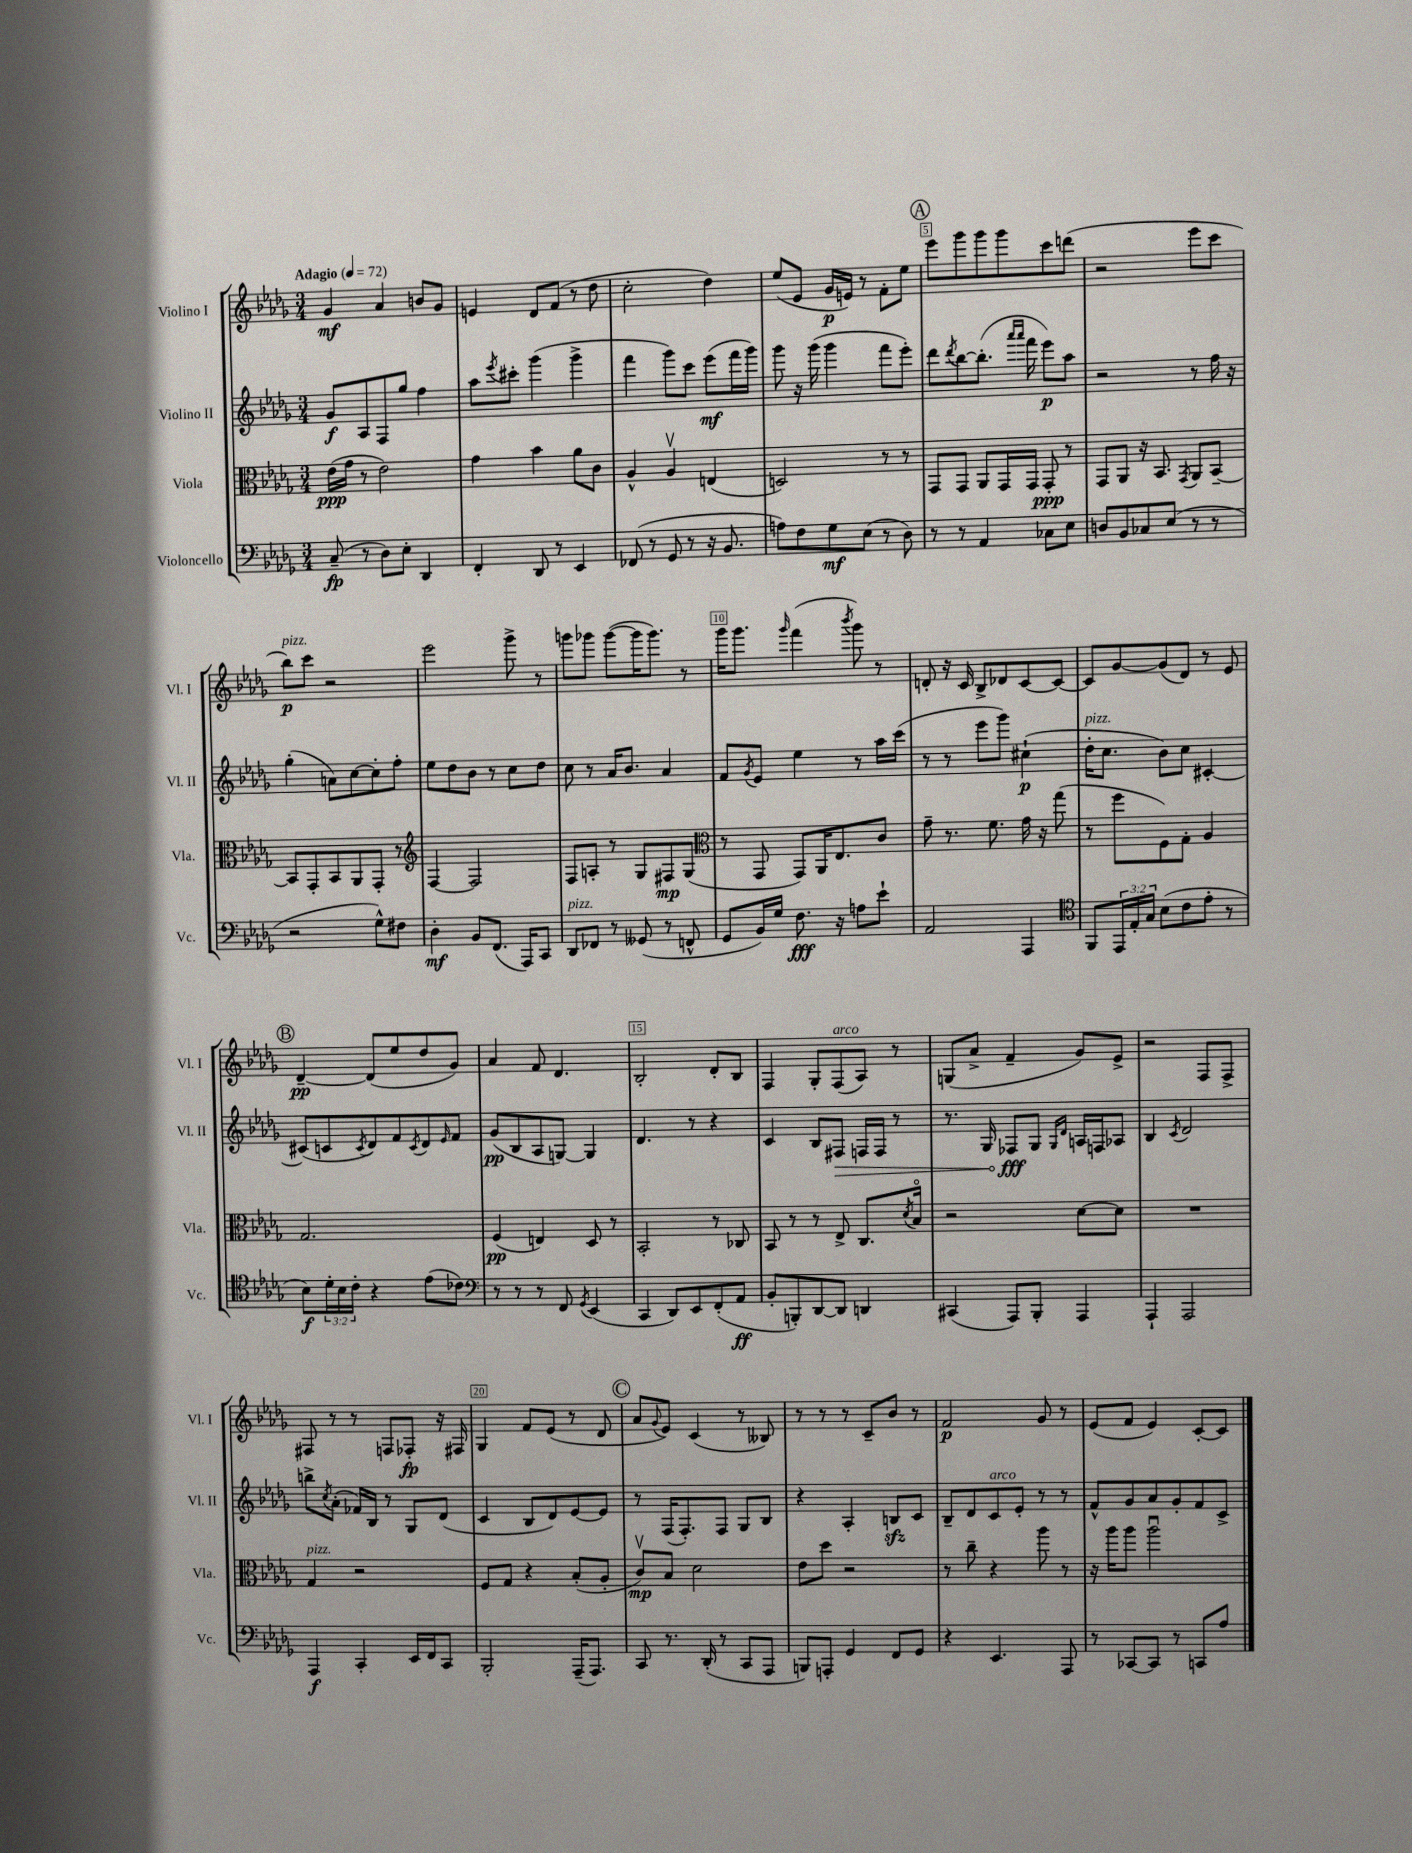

**kern	**kern	**kern	**kern
*staff4	*staff3	*staff2	*staff1
*clefF4	*clefC3	*clefG2	*clefG2
*k[b-e-a-d-g-]	*k[b-e-a-d-g-]	*k[b-e-a-d-g-]	*k[b-e-a-d-g-]
*M3/4	*M3/4	*M3/4	*M3/4
*MM72	*MM72	*MM72	*MM72
(8C~	(16e-	8g-	4g-
.	16g-	.	.
8r	8r	8A-	.
8D-)	2e-)	8F	4a-
8E-'	.	8gg-	.
4DD-	.	4ff	8b
.	.	.	8g-
=	=	=	=
4FF'	4g-	8aa-	4e
.	.	8qeee-	.
.	.	8ccc#'	.
8DD-	4b-	(4ggg-	8d-
8r	.	.	(8f
4EE-	8a-	4ggg-^	8r
.	8c	.	8dd-
=	=	=	=
(8FF-	4A-^^	4fff	2cc'
8r	.	.	.
8GG-	4A-v	8ggg-)	.
8r	.	8ccc	.
16r	(4E	(8eee-	4dd-)
8.BB-	.	.	.
.	.	16fff	.
.	.	16ggg-)	.
=	=	=	=
8A)	2D)	8ggg-	(8ee-
8F	.	16r	8e-
.	.	(16ggg-	.
8G-	.	4ggg-	16g-
.	.	.	16e)
(8E-	.	.	8r
8r	8r	8fff	8f'
8D-)	8r	8eee-')	8ee-
=	=	=	=
8r	8GG-	8ddd-	8eee-
.	.	8qddd-	.
8r	8GG-	[8bb-	8ggg-
4AA-	8AA-	(8.bb-']	8ggg-
.	16GG-	.	8ggg-
.	.	16qqaaa-	.
.	.	16qqaaa-	.
.	16GG-	16fff	.
8C-	8GG-'	8eee-)	8ccc
8E-	8r	8aa-	(8ddd
=	=	=	=
8D	8GG-	2r	2r
8BB-	8AA-	.	.
8C-	16r	.	.
.	8.BB-	.	.
(8E-	.	.	.
.	8qGG-	.	.
8r	8AA-	8r	8eee-
8r	[8BB-~	16ff	8ccc
.	.	16r	.
=	=	=	=
2r	8BB-]	(4gg-'	8bb-)
.	8GG-'	.	8ccc
.	8BB-	8a)	2r
.	8AA-	[8cc	.
8G-^^)	8GG-'	8cc']	.
8F#	8r	8ff'	.
=	=	=	=
*	*clefG2	*	*
4D-'	[4F	8ee-	2eee-
.	.	8dd-	.
8BB-	2F]	8b-	.
(8.FF	.	8r	.
.	.	8cc	8ggg-^
16AAA-)	.	.	.
8CC	.	8dd-	8r
=	=	=	=
8DD-	8F	8cc	8ggg
8FF-	8A'	8r	8ggg-
8r	8r	16a-	([8ggg-
.	.	8.b-	.
(8GG--	8G-	.	16ggg-]
.	.	.	8.ggg-)
8r	8F#	4a-	.
8FF^^	(8G-	.	8r
=	=	=	=
*	*clefC3	*	*
8GG-	8r	8f	16ggg-
.	.	.	8.ggg-
.	.	8qg-	.
16BB-)	8GG-	8e-	.
16G-	.	.	.
.	.	.	16qqggg-
8.F	8GG-)	4ee-	(4fff
.	16AA-	.	.
16r	8.E-	.	.
.	.	.	8qbbb-
8A	.	8r	8ggg-)
8e-`	8c	16aa-	8r
.	.	(16ccc	.
=	=	=	=
2AA-	8g-~	8r	8d'
.	8.r	8r	16r
.	.	.	16c
.	.	8eee-	8B-^
.	8.f	.	.
.	.	8ggg-)	8d-
4AAA-	16g-	(4cc#`	[8c
.	16r	.	.
.	(8gg-	.	8c_
=	=	=	=
*clefC4	*	*	*
8FF	8r	16dd-'	8c]
.	.	8.cc	.
24EE-	8ff	.	[8g-
24E-'	.	.	.
24G-	.	.	.
(8B-	8F)	8b-)	(8g-]
8c	8G-'	8cc	8d-)
8e-'	4A-	[4c#'	8r
8r	.	.	8e-
=	=	=	=
8B-)	2.G-	(8c#]	[4d-~
24d-'	.	8c	.
24B-	.	.	.
24c'	.	.	.
.	.	8qc	.
4r	.	8d-)	(8d-]
.	.	8f	8ee-
.	.	8qc	.
(8e-	.	8d-	8dd-
.	.	16qqe-	.
8c-)	.	8f	8g-)
=	=	=	=
*clefF4	*	*	*
8r	(4F	(8g-	4a-
8r	.	8B-	.
8r	4E)	8A-	8f
8FF	.	[8G)	4.d-
8qGG-	.	.	.
(4EE-	8D-	4G]	.
.	8r	.	.
=	=	=	=
4CC	2BB-'	4.d-	2B-'
8DD-)	.	.	.
8EE-	.	8r	.
(8FF'	8r	4r	8d-'
8AA-	8C-	.	8B-
=	=	=	=
8BB-'	8BB-	4c	4F
8BBB')	8r	.	.
[8DD-	8r	8B-	8G-'
8DD-]	8E-^	8F#	(8F
4DD	8.C	16F	8A-)
.	.	16F	.
.	.	8r	8r
.	8qd-	.	.
.	16B-o	.	.
=	=	=	=
(4CC#	2r	8.r	(8G
.	.	.	8a-^
.	.	16G-	.
8AAA-)	.	8F-	4f~
8BBB-'	.	8G-	.
.	.	16qqG-	.
.	.	16qqd-	.
4AAA-	[8d-	16A	8g-)
.	.	16F	.
.	8d-]	8A-	8e-^
=	=	=	=
4AAA-`	2.r	4B-	2r
.	.	8qc	.
2AAA-	.	2d-	.
.	.	.	8F
.	.	.	8F^
=	=	=	=
4AAA-	4G-	8bb^	8F#
.	.	8qcc	.
.	.	(8a-'	8r
4CC'	2r	16f-)	8r
.	.	16B-	.
.	.	8r	8F
16EE-	.	8G-	8F-'
16FF	.	.	.
8CC	.	(8d-	16r
.	.	.	16F#
=	=	=	=
2BBB-'	8F	4c	4G-
.	8G-	.	.
.	4r	8B-	8f
.	.	8d-)	(8e-
(16AAA-~	(8B-'	[8e-	8r
8.AAA-)	.	.	.
.	8A-'	8e-]	8d-
=	=	=	=
8CC	8cv)	8r	8a-
.	.	.	8qqg-
8.r	8B-	(16F	8e-)
.	.	8.F')	.
.	2d-	.	(4c
(16DD-'	.	.	.
8r	.	8F	.
8CC	.	8G-	8r
8AAA-	.	8B-	8B--)
=	=	=	=
8BBB)	8e-	4r	8r
8AAA'	8dd-	.	8r
4GG-	2r	4A-'	8r
.	.	.	8c~
8FF	.	8B	8b-
8GG-	.	8c	8r
=	=	=	=
4r	8r	8B-~	2f
.	8cc~	8d-	.
4.EE-	4r	8c	.
.	.	8e-'	.
.	8aa-	8r	8g-
8AAA-	8r	8r	8r
=	=	=	=
8r	16r	8f^^	(8e-
.	16aa-	.	.
[8CC-	8aa-	8g-	8f
8CC-]	2aa-u	8a-	4e-)
8r	.	8g-'	.
8CC	.	8f	[8c'
8A-	.	8c^	8c]
==	==	==	==
*-	*-	*-	*-
